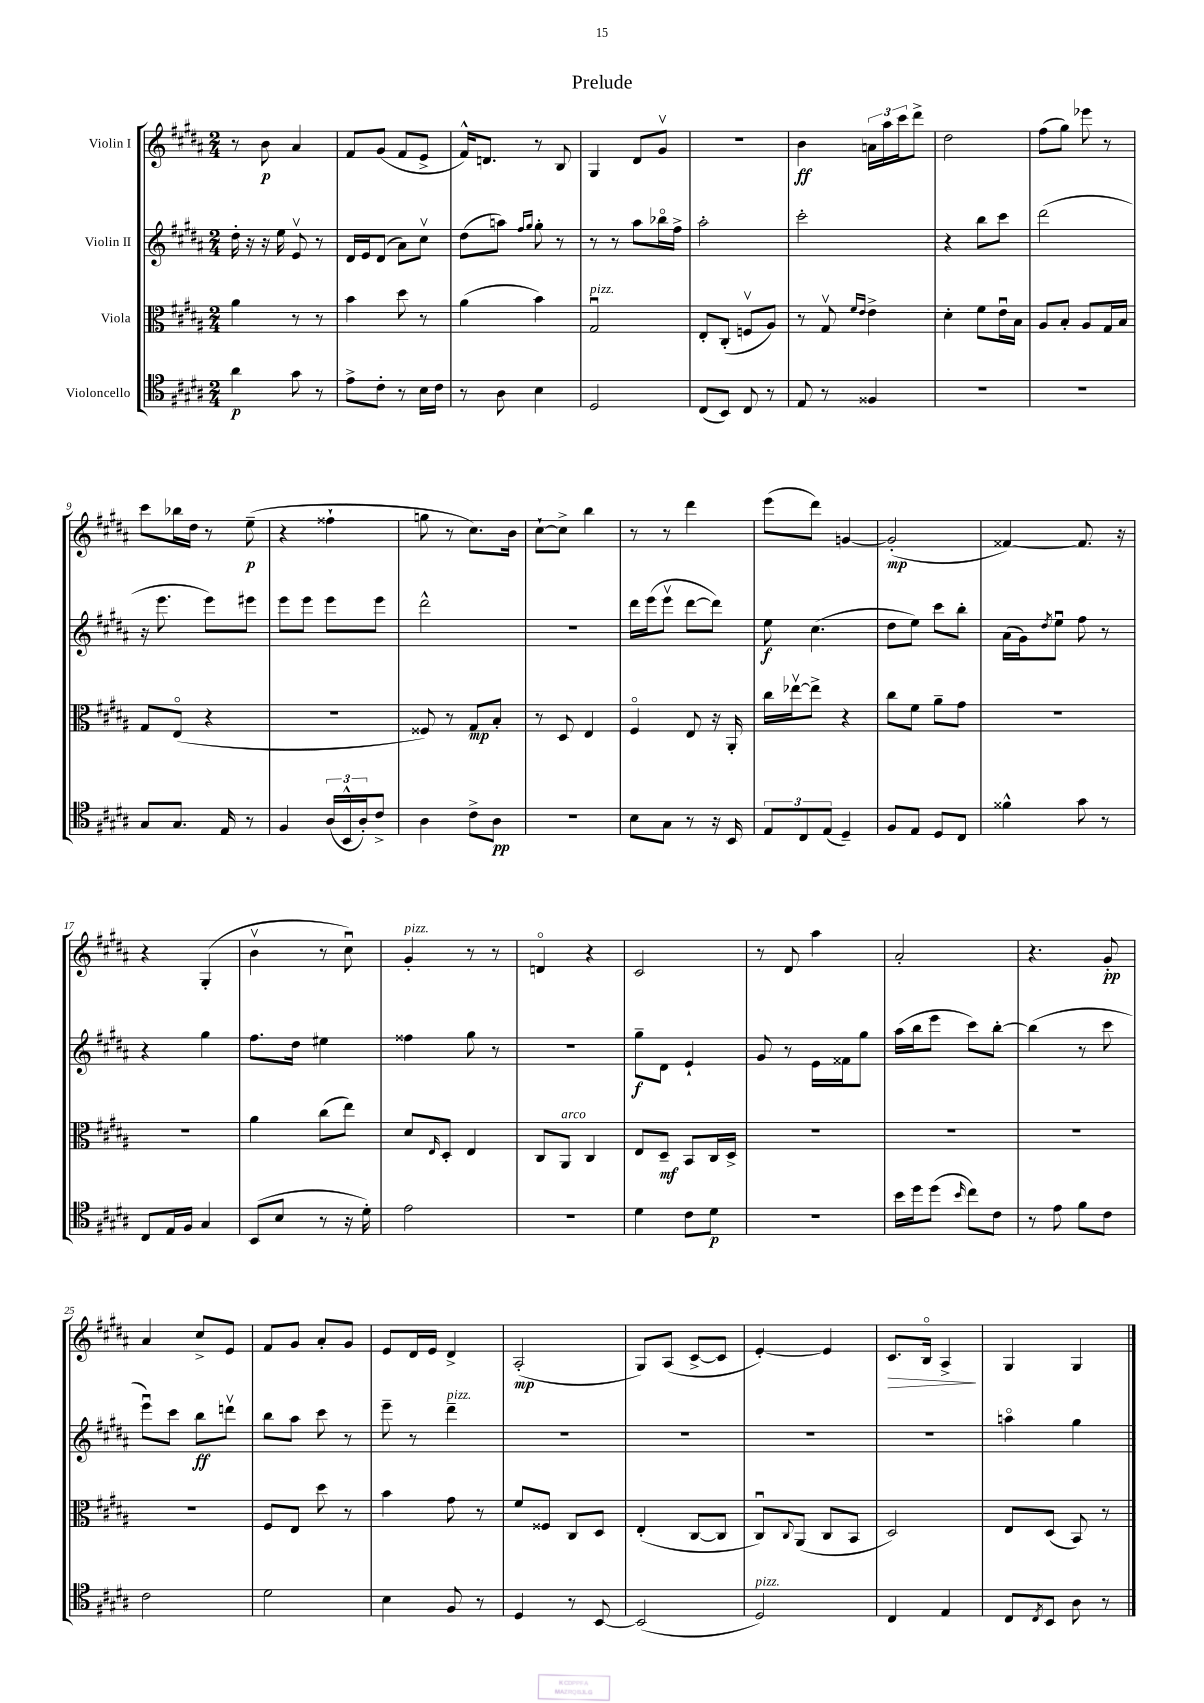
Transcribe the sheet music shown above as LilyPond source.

\header { title = "Prelude" }
<<
\new StaffGroup <<
\new Staff = "s0" \with { instrumentName = "Violin I" } {
    \clef treble \key b \major \numericTimeSignature \time 2/4
    r8 b'8\p ais'4 |
    fis'8 gis'8( fis'8 e'8-> |
    fis'16-^) d'8. r8 b8 |
    gis4 dis'8 gis'8\upbow |
    r2 |
    b'4\ff \tuplet 3/2 { a'16 ais''16 cis'''16 } dis'''8-> |
    dis''2 |
    fis''8( gis''8) ees'''8 r8 |
    cis'''8 bes''16 dis''16 r8 e''8--\p( |
    r4 fisis''4-! |
    g''8 r8 cis''8.) b'16 |
    cis''8~-! cis''8-> b''4 |
    r8 r8 dis'''4 |
    e'''8( dis'''8) g'4~ |
    g'2-.\mp( |
    fisis'4~) fisis'8. r16 |
    r4 gis4-.( |
    b'4\upbow r8 cis''8\downbow) |
    gis'4-.^\markup { \italic "pizz." } r8 r8 |
    d'4\flageolet r4 |
    cis'2 |
    r8 dis'8 ais''4 |
    ais'2-. |
    r4. gis'8-.\pp |
    ais'4 cis''8-> e'8 |
    fis'8 gis'8 ais'8-. gis'8 |
    e'8 dis'16 e'16 dis'4-> |
    ais2-.\mp( |
    gis8) ais8( cis'8~-> cis'8 |
    e'4~-.) e'4 |
    cis'8.\> b16\flageolet ais4->\! |
    gis4 gis4 \bar "|." |
}
\new Staff = "s1" \with { instrumentName = "Violin II" } {
    \clef treble \key b \major \numericTimeSignature \time 2/4
    dis''16-. r16 r16 e''16 e'8\upbow r8 |
    dis'16 e'16 dis'8( ais'8) cis''8\upbow |
    dis''8( a''8) \grace { fis''16 gis''16 } gis''8-. r8 |
    r8 r8 ais''8 bes''16\flageolet fis''16-> |
    ais''2-. |
    cis'''2-. |
    r4 b''8 cis'''8 |
    dis'''2( |
    r16 e'''8. e'''8) eis'''8 |
    e'''8 e'''8 e'''8 e'''8 |
    dis'''2-^ |
    R2 |
    dis'''16 e'''16( e'''8\upbow dis'''8~ dis'''8) |
    e''8\f cis''4.( |
    dis''8 e''8) cis'''8 b''8-. |
    ais'16( gis'16) \acciaccatura { dis''8 } e''8\downbow fis''8 r8 |
    r4 gis''4 |
    fis''8. dis''16 eis''4 |
    fisis''4 gis''8 r8 |
    r2 |
    gis''8--\f dis'8 e'4-! |
    gis'8 r8 e'16 fisis'16 gis''8 |
    ais''16( b''16 e'''8 cis'''8) b''8~-. |
    b''4( r8 cis'''8 |
    e'''8\downbow) cis'''8 b''8\ff d'''8\upbow |
    b''8 ais''8 cis'''8 r8 |
    e'''8-- r8 dis'''4--^\markup { \italic "pizz." } |
    R2 |
    R2 |
    R2 |
    R2 |
    a''4\flageolet gis''4 \bar "|." |
}
\new Staff = "s2" \with { instrumentName = "Viola" } {
    \clef alto \key b \major \numericTimeSignature \time 2/4
    ais'4 r8 r8 |
    b'4 dis''8 r8 |
    ais'4( b'4) |
    gis2\downbow^\markup { \italic "pizz." } |
    e8-. cis8-.( f8\upbow ais8) |
    r8 gis8\upbow \grace { fis'16 e'16 } e'4-> |
    dis'4-. fis'8 e'16\downbow b16 |
    ais8 b8-. ais8 gis16 b16 |
    gis8 e8\flageolet( r4 |
    R2 |
    fisis8) r8 gis8\mp b8-. |
    r8 dis8 e4 |
    fis4\flageolet e8 r16 ais,16-. |
    cis''16 ees''16~\upbow ees''8-> r4 |
    cis''8 fis'8 ais'8-- gis'8 |
    r2 |
    R2 |
    ais'4 cis''8( e''8) |
    dis'8 \grace { e16 } dis8-. e4 |
    cis8 ais,8^\markup { \italic "arco" } cis4 |
    e8 dis8--\mf b,8 cis16 dis16-> |
    R2 |
    R2 |
    R2 |
    R2 |
    fis8 e8 dis''8 r8 |
    b'4 gis'8 r8 |
    fis'8 fisis8 cis8 dis8 |
    e4-.( cis8~ cis8 |
    cis8\downbow) \appoggiatura { cis8 } ais,8( cis8 b,8 |
    dis2) |
    e8 dis8( b,8) r8 \bar "|." |
}
\new Staff = "s3" \with { instrumentName = "Violoncello" } {
    \clef tenor \key b \major \numericTimeSignature \time 2/4
    ais'4\p gis'8 r8 |
    e'8-> cis'8-. r8 b16 cis'16 |
    r8 ais8 b4 |
    dis2 |
    cis8( b,8) cis8 r8 |
    e8 r8 fisis4 |
    r2 |
    r2 |
    gis8 gis8. e16 r8 |
    fis4 \tuplet 3/2 { ais16( b,16-^ ais16-.) } cis'8-> |
    ais4 cis'8-> ais8\pp |
    R2 |
    b8 gis8 r8 r16 b,16 |
    \tuplet 3/2 { e8 cis8 e8( } dis4--) |
    fis8 e8 dis8 cis8 |
    fisis'4-^ gis'8 r8 |
    cis8 e16 fis16 gis4 |
    b,8( b8 r8 r16 dis'16-.) |
    e'2 |
    r2 |
    dis'4 cis'8 dis'8\p |
    R2 |
    b'16 dis''16 dis''8( \grace { b'16 } cis''8) cis'8 |
    r8 e'8 fis'8 cis'8 |
    cis'2 |
    dis'2 |
    b4 fis8 r8 |
    dis4 r8 b,8~ |
    b,2( |
    dis2^\markup { \italic "pizz." }) |
    cis4 e4 |
    cis8 \acciaccatura { cis8 } b,8 ais8 r8 \bar "|." |
}
>>
>>
